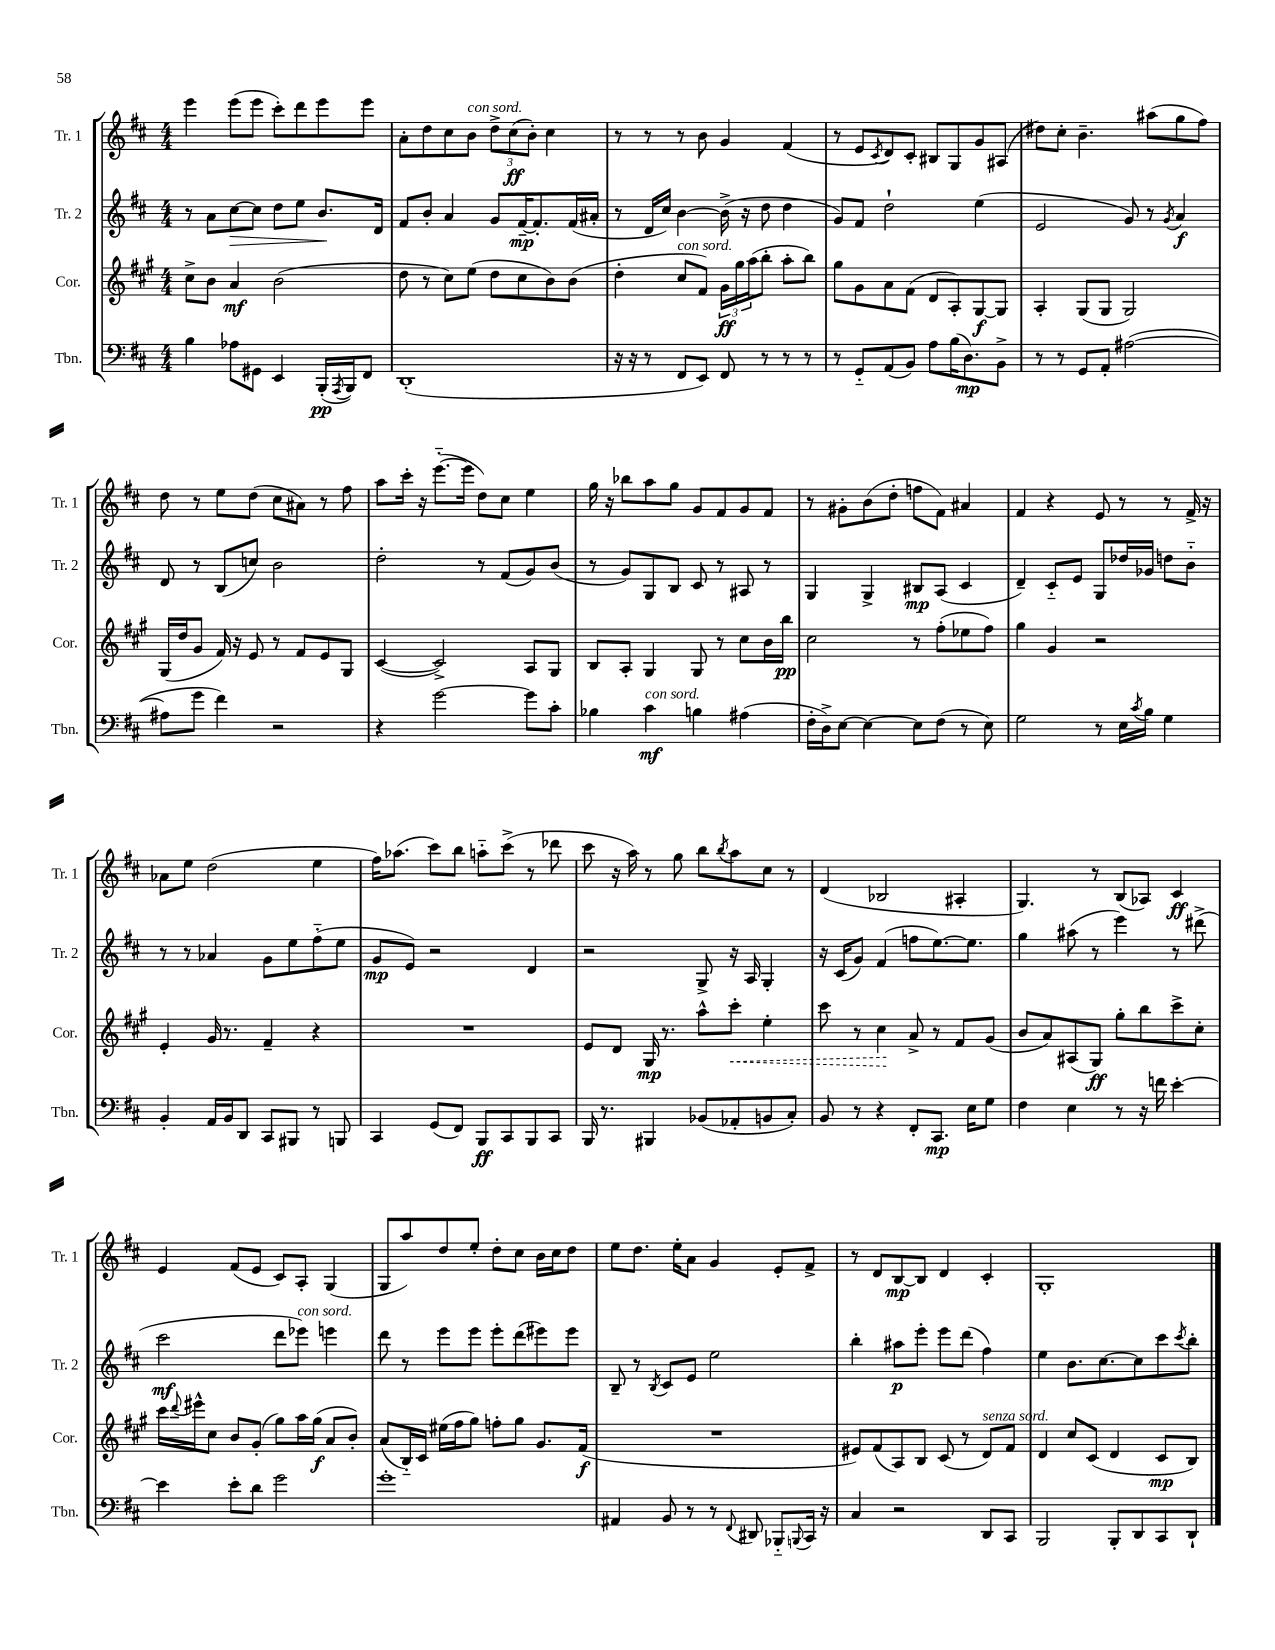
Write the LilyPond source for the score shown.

<<
\new StaffGroup <<
\new Staff = "s0" \with { instrumentName = "Tr. 1" shortInstrumentName = "Tr. 1" } {
    \clef treble \key d \major \numericTimeSignature \time 4/4
    e'''4 e'''8( e'''8 cis'''8-.) d'''8 e'''8 e'''8 |
    a'8-. d''8 cis''8 b'8^\markup { \italic "con sord." } \tuplet 3/2 { d''8-> cis''8\ff( b'8-.) } cis''4 |
    r8 r8 r8 b'8 g'4 fis'4( |
    r8 e'8 \acciaccatura { cis'8 } d'8) cis'8-. bis8 g8 g'8 ais8( |
    dis''8) cis''8-. b'4.-- ais''8( g''8 fis''8) |
    d''8 r8 e''8 d''8( cis''8 ais'8) r8 fis''8 |
    a''8 cis'''16-. r16 e'''8.~-_( e'''16 d''8) cis''8 e''4 |
    g''16 r16 bes''8 a''8 g''8 g'8 fis'8 g'8 fis'8 |
    r8 gis'8-. b'8( d''8-. f''8 fis'8) ais'4 |
    fis'4 r4 e'8 r8 r8 fis'16-> r16 |
    aes'8 e''8 d''2( e''4 |
    fis''16) aes''8.( cis'''8) b''8 a''8-_ cis'''8->( r8 des'''8 |
    cis'''8 r16 a''16) r8 g''8 b''8 \acciaccatura { b''8 } a''8 cis''8 r8 |
    d'4( bes2 ais4-. |
    g4.) r8 b8( aes8) cis'4\ff |
    e'4 fis'8( e'8 cis'8) a8-. g4( |
    g8 a''8) d''8 e''8-. d''8-. cis''8 b'16 cis''16 d''8 |
    e''8 d''8. e''16-. a'8 g'4 e'8-. fis'8-> |
    r8 d'8 b8~\mp b8 d'4 cis'4-. |
    g1-. \bar "|." |
}
\new Staff = "s1" \with { instrumentName = "Tr. 2" shortInstrumentName = "Tr. 2" } {
    \clef treble \key d \major \numericTimeSignature \time 4/4
    r8 a'8 cis''8~\> cis''8 d''8 e''8 b'8.\! d'16 |
    fis'8 b'8-. a'4 g'8 fis'16~--\mp fis'8.-. fis'16( ais'16-. |
    r8 d'16 cis''16) b'4~ b'16->( r16 d''8 d''4 |
    g'8) fis'8 d''2-! e''4( |
    e'2 g'8) r8 \acciaccatura { g'8 } a'4\f |
    d'8 r8 b8( c''8) b'2 |
    d''2-. r8 fis'8( g'8) b'8( |
    r8 g'8) g8 b8 cis'8 r8 ais8 r8 |
    g4 g4-> bis8\mp a8( cis'4 |
    d'4--) cis'8-_ e'8 g8 des''16 ges'16 d''8 b'8-_ |
    r8 r8 aes'4 g'8 e''8 fis''8-_( e''8 |
    g'8\mp e'8) r2 d'4 |
    r2 g8-> r16 a16 g4-. |
    r16 cis'16( g'8) fis'4( f''8 e''8.~) e''8. |
    g''4 ais''8( r8 e'''4) r8 dis'''8->( |
    cis'''2\mf d'''8 ees'''8^\markup { \italic "con sord." }) e'''4 |
    d'''8 r8 e'''8 e'''8 e'''8-. d'''8( eis'''8) eis'''8 |
    b8-- r8 \acciaccatura { b8 } cis'8 e'8 e''2 |
    b''4-. ais''8\p e'''8-. e'''8 d'''8( fis''4) |
    e''4 b'8. cis''8.~ cis''8 cis'''8 \acciaccatura { cis'''8 } b''8-. \bar "|." |
}
\new Staff = "s2" \with { instrumentName = "Cor." shortInstrumentName = "Cor." } {
    \clef treble \key a \major \numericTimeSignature \time 4/4
    cis''8-> b'8 a'4\mf b'2( |
    d''8 r8 cis''8) e''8( d''8 cis''8 b'8) b'8( |
    d''4-. cis''8^\markup { \italic "con sord." } fis'8) \tuplet 3/2 { gis'16\ff gis''16 a''16( } b''8-. a''8-. b''8) |
    gis''8 gis'8 a'8 fis'8( d'8 a8-.) gis8~\f gis8 |
    a4-. gis8( gis8 gis2) |
    gis16( d''16 gis'8 fis'16) r16 e'8 r8 fis'8 e'8 gis8 |
    cis'4~( cis'2->) a8 gis8 |
    b8 a8-. gis4 gis8 r8 cis''8 b'16 b''16\pp |
    cis''2 r8 fis''8-.( ees''8 fis''8) |
    gis''4 gis'4 r2 |
    e'4-. gis'16 r8. fis'4-- r4 |
    R1 |
    e'8 d'8 gis16\mp r8. a''8-^ \once \override Hairpin.style = #'dashed-line cis'''8-.\< e''4-. |
    cis'''8 r8 cis''4\! a'8-> r8 fis'8 gis'8( |
    b'8 a'8) ais8( gis8\ff) gis''8-. b''8 cis'''8-> cis''8-. |
    cis'''16 \appoggiatura { d'''8 } eis'''16-^ cis''8 b'8 gis'8-.( gis''8) a''16 gis''16\f( a'8 b'8-.) |
    a'8( b16-_) cis'16 eis''16( fis''16 gis''8) f''8-. gis''8 gis'8. fis'16\f( |
    R1 |
    eis'8) fis'8( a8) b8 cis'8( r8 d'8^\markup { \italic "senza sord." }) fis'8 |
    d'4 cis''8 cis'8( d'4 cis'8\mp b8) \bar "|." |
}
\new Staff = "s3" \with { instrumentName = "Tbn." shortInstrumentName = "Tbn." } {
    \clef bass \key d \major \numericTimeSignature \time 4/4
    b4 aes8 gis,8 e,4 b,,16-.\pp( \acciaccatura { a,,8 } b,,16) fis,8 |
    d,1-.( |
    r16 r16 r8 fis,8 e,8) fis,8 r8 r8 r8 |
    r8 g,8-_ a,8( b,8) a8 b16( d8.\mp) b,8-> |
    r8 r8 g,8 a,8-. ais2~( |
    ais8 g'8 fis'4) r2 |
    r4 g'2~ g'8 cis'8-. |
    bes4 cis'4\mf^\markup { \italic "con sord." } b4 ais4( |
    fis16-. d16->) e8~ e4~ e8 fis8( r8 e8) |
    g2 r8 e16 \acciaccatura { cis'8 } b16 g4 |
    b,4-. a,16 b,16 d,8 cis,8 bis,,8 r8 b,,8 |
    cis,4 g,8( fis,8) b,,8\ff cis,8 b,,8 cis,8 |
    b,,16 r8. bis,,4 bes,8( aes,8-. b,8 cis8-.) |
    b,8 r8 r4 fis,8-. cis,8.\mp e16 g8 |
    fis4 e4 r8 r16 f'16 e'4~-. |
    e'4 e'8-. d'8 g'2 |
    g'1-. |
    ais,4 b,8 r8 r8 \appoggiatura { fis,8 } dis,8 bes,,8-_ \appoggiatura { b,,8 } cis,16 r16 |
    cis4 r2 d,8 cis,8 |
    b,,2 b,,8-. d,8 cis,8 d,8-! \bar "|." |
}
>>
>>
\layout { \context { \Score \remove "Bar_number_engraver" } }
